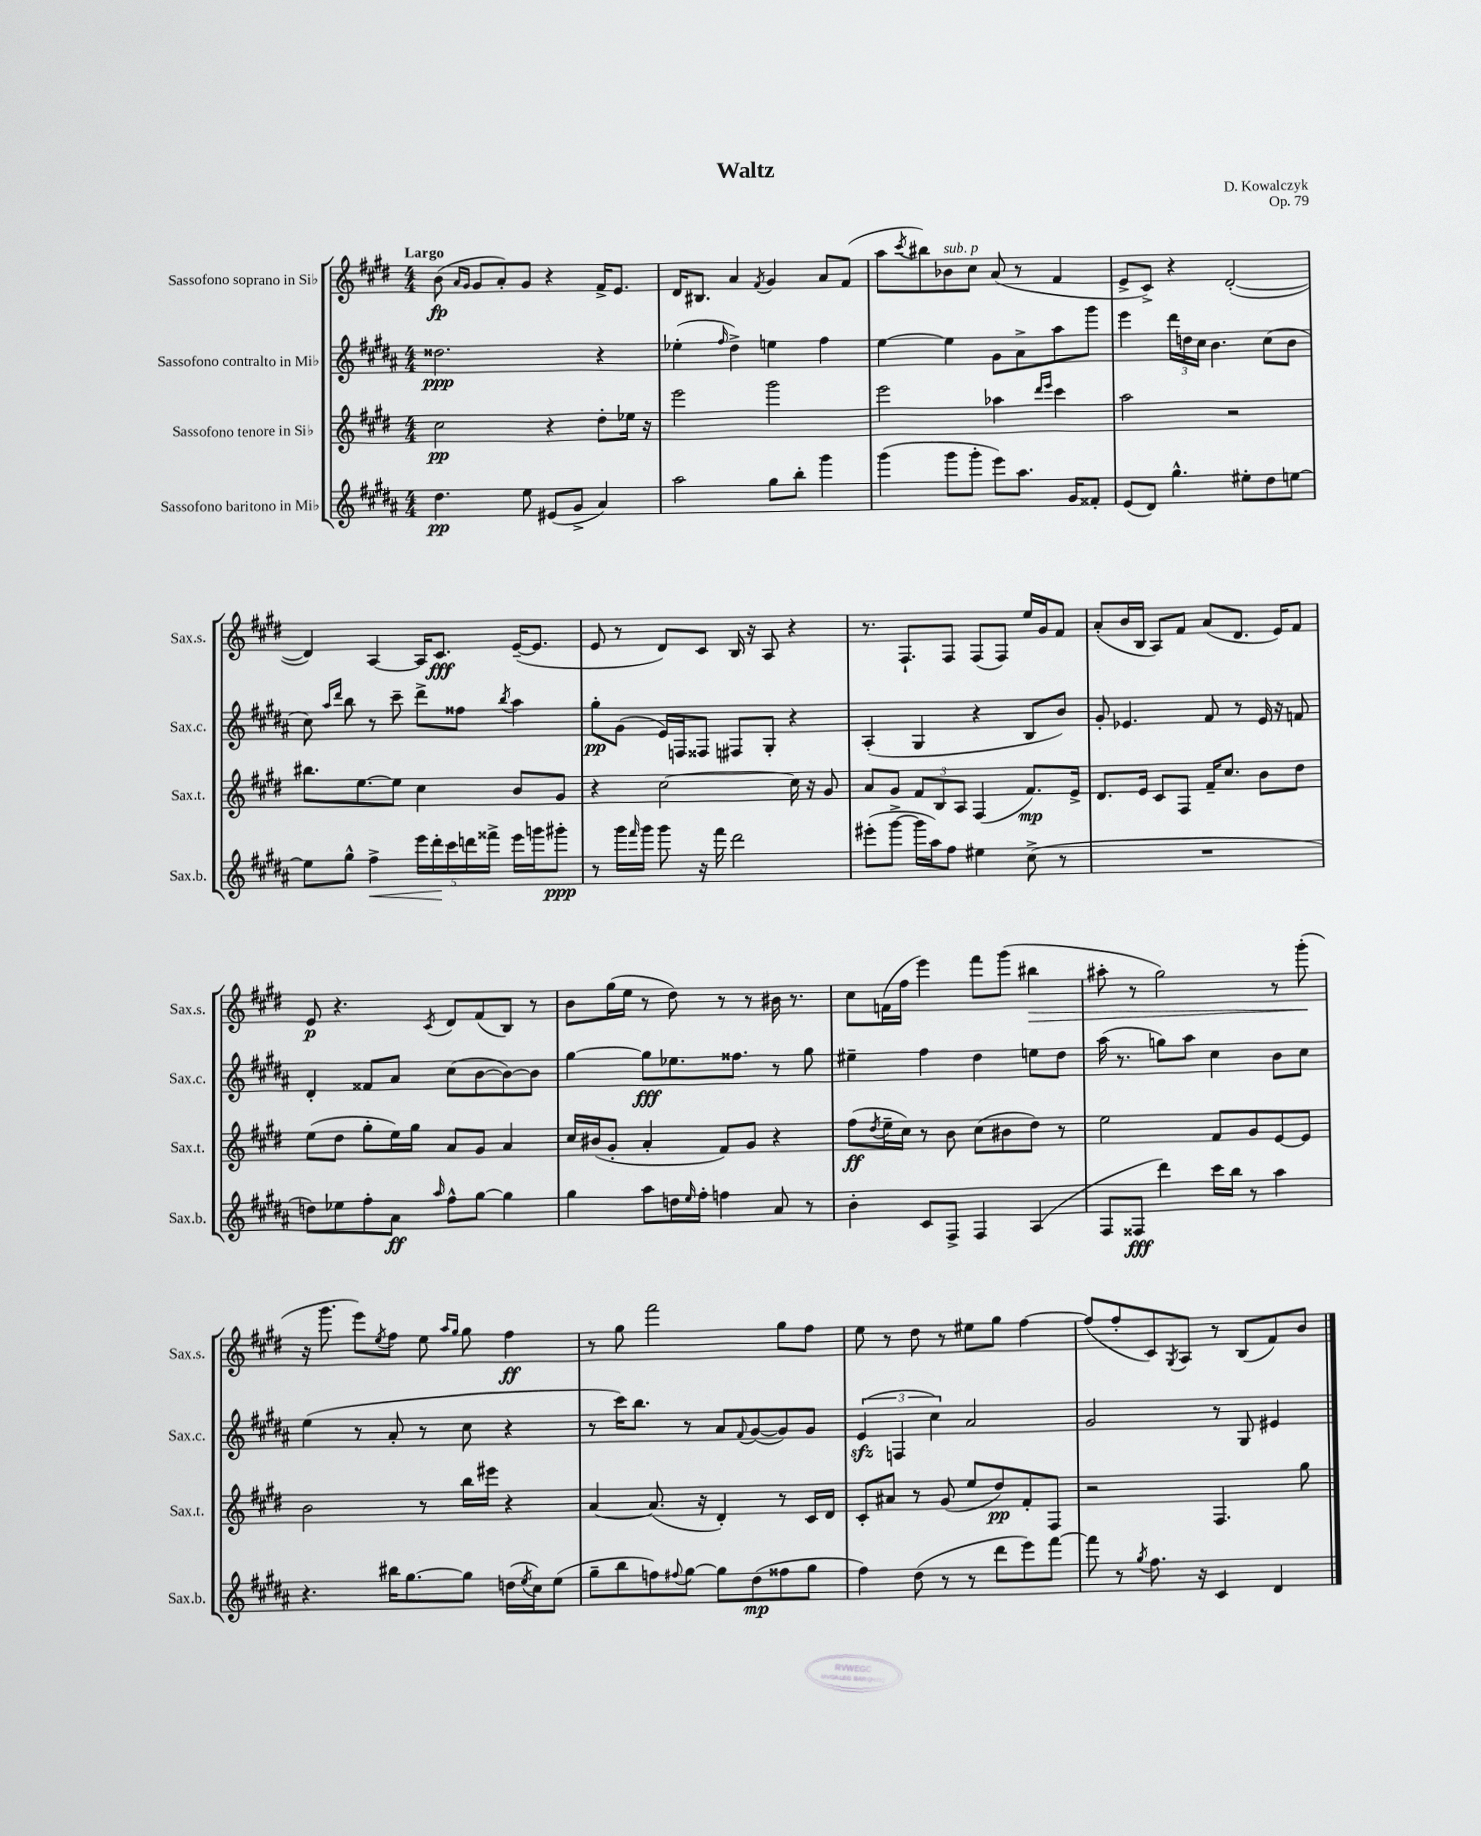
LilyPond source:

\header { title = "Waltz" composer = "D. Kowalczyk" opus = "Op. 79" }
<<
\new StaffGroup <<
\new Staff = "s0" \with { instrumentName = "Sassofono soprano in Sib" shortInstrumentName = "Sax.s." } {
    \clef treble \key e \major \numericTimeSignature \time 4/4 \tempo "Largo"
    b'8\fp( \grace { a'16 gis'16 } gis'8 a'8-.) gis'8 r4 fis'16-> e'8. |
    dis'16 bis8. a'4 \acciaccatura { fis'8 } gis'4 a'8 fis'8( |
    a''8 \acciaccatura { cis'''8 } bis''8) bes'8^\markup { \italic "sub. p" } cis''8 a'8( r8 fis'4 |
    e'8-> cis'8->) r4 dis'2~-.( |
    dis'4) a4~ a16 cis'8.\fff e'16~--( e'8. |
    e'8 r8 dis'8) cis'8 b16 r16 a8 r4 |
    r8. fis8.-! fis8 fis8( fis8) e''16 gis'16 fis'8 |
    a'8-.( b'16 b16 a8) fis'8 a'8( dis'8. e'16) fis'8 |
    e'8\p r4. \acciaccatura { cis'8 } dis'8 fis'8( b8) r8 |
    b'8 gis''16( e''16 r8 dis''8) r8 r8 bis'16 r8. |
    cis''8 f'16( fis''16 e'''4) fis'''8 gis'''8( bis''4\> |
    ais''8-. r8 gis''2) r8 gis'''8-.\!( |
    r16 gis'''8. e'''8) \acciaccatura { e''8 } fis''8 e''8 \grace { a''16 gis''16 } gis''8 fis''4\ff |
    r8 gis''8 fis'''2 gis''8 fis''8 |
    e''8 r8 dis''8 r8 eis''8 gis''8 fis''4~ |
    fis''8( fis''8-. cis'8) \acciaccatura { gis8 } a8 r8 b8( fis'8) b'8 \bar "|." |
}
\new Staff = "s1" \with { instrumentName = "Sassofono contralto in Mib" shortInstrumentName = "Sax.c." } {
    \clef treble \key b \major \numericTimeSignature \time 4/4
    disis''2.\ppp r4 |
    ees''4-.( \grace { fis''16 } dis''4->) e''4 fis''4 |
    e''4~ e''4 gis'8 ais'8-> ais''8 gis'''8 |
    e'''4 \tuplet 3/2 { dis'''16 d''16 cis''16 } b'4. cis''8( b'8 |
    cis''8) \grace { ais''16 dis'''16 } b''8 r8 cis'''8-- dis'''8-> fisis''8 \acciaccatura { b''8 } ais''4 |
    gis''8-.\pp gis'8( e'16) f16 fisis8 fis8 gis8-. r4 |
    ais4-.( gis4 r4 b8 b'8) |
    gis'8-. ees'4. fis'8 r8 ees'16 r16 f'8 |
    dis'4-. fisis'8 ais'8 cis''8( b'8~ b'8~) b'8 |
    gis''4~ gis''8\fff ees''8. fisis''8. r8 gis''8 |
    eis''4-- fis''4 dis''4 e''8 dis''8 |
    ais''16( r8. g''8) ais''8 cis''4 b'8 cis''8 |
    e''4( r8 ais'8-. r8 cis''8 r4 |
    r8 cis'''16) b''8. r8 ais'8 \appoggiatura { fis'8 } gis'8~( gis'8) gis'8 |
    \tuplet 3/2 { e'4\sfz( f4 cis''4) } ais'2 |
    gis'2 r8 gis8 eis'4 \bar "|." |
}
\new Staff = "s2" \with { instrumentName = "Sassofono tenore in Sib" shortInstrumentName = "Sax.t." } {
    \clef treble \key e \major \numericTimeSignature \time 4/4
    cis''2\pp r4 dis''8-. ees''16 r16 |
    e'''2 gis'''2 |
    e'''2 aes''4 \grace { dis'''16 e'''16 } cis'''4 |
    a''2 r2 |
    bis''8. e''8.~ e''8 cis''4 b'8 gis'8 |
    r4 cis''2~ cis''16 r16 gis'8 |
    a'8 gis'8 \tuplet 3/2 { fis'8 b8 a8 } fis4( fis'8.\mp) e'16-> |
    dis'8. e'16 cis'8 fis8 fis'16-- cis''8. b'8 dis''8 |
    e''8( dis''8 gis''8-. e''16) gis''16 a'8 gis'8 a'4 |
    cis''16 bis'16( gis'8-. a'4-. fis'8) gis'8 r4 |
    fis''8\ff( \acciaccatura { dis''8 } e''16-- cis''16) r8 b'8 cis''8( bis'8 dis''8) r8 |
    e''2 fis'8 gis'8 e'8~ e'8 |
    b'2 r8 b''16 eis'''16 r4 |
    a'4~ a'8.( r16 dis'4-.) r8 cis'16 dis'16 |
    cis'8-. ais'8 r8 gis'8( e''8 dis''8\pp) fis'8-. fis8 |
    r2 fis4. gis''8 \bar "|." |
}
\new Staff = "s3" \with { instrumentName = "Sassofono baritono in Mib" shortInstrumentName = "Sax.b." } {
    \clef treble \key b \major \numericTimeSignature \time 4/4
    dis''4.\pp e''8 eis'8( gis'8-> ais'4) |
    ais''2 gis''8 b''8-. gis'''4 |
    gis'''4( gis'''8 gis'''8-. e'''8) ais''8. gis'16 fisis'8-. |
    e'8( dis'8) gis''4.-^ eis''8-. dis''8 e''8~ |
    e''8 gis''8-^ fis''4->\< \tuplet 5/4 { e'''16 dis'''16-.\! cis'''16 d'''16 fisis'''16-> } e'''16 g'''16 gis'''8-.\ppp |
    r8 gis'''16 \grace { fis'''16 } gis'''16 gis'''8 r16 fis'''16 dis'''2 |
    eis'''8-.( gis'''8~-> gis'''16 ais''16) fis''8 eis''4 cis''8->( r8 |
    R1 |
    d''8) ees''8 fis''8-. ais'8\ff \grace { ais''16 } fis''8-^ gis''8~ gis''4 |
    gis''4 ais''8 d''16 \grace { e''16 } fis''16-. f''4 ais'8 r8 |
    b'4-. cis'8 fis8-> fis4 ais4( |
    fis8 fisis8\fff dis'''4) cis'''16 b''16 r8 ais''4 |
    r4. bis''16 gis''8.~ gis''8 d''16( \acciaccatura { e''8 } cis''16) e''8( |
    gis''8-- b''8 f''8) \appoggiatura { fis''8 } gis''8~ gis''8 dis''8\mp( fisis''8 gis''8 |
    fis''4) dis''8( r8 r8 dis'''8 e'''8) fis'''8~ |
    fis'''8 r8 \acciaccatura { gis''8 } fis''8. r16 cis'4 dis'4 \bar "|." |
}
>>
>>
\layout { \context { \Score \remove "Bar_number_engraver" } }
